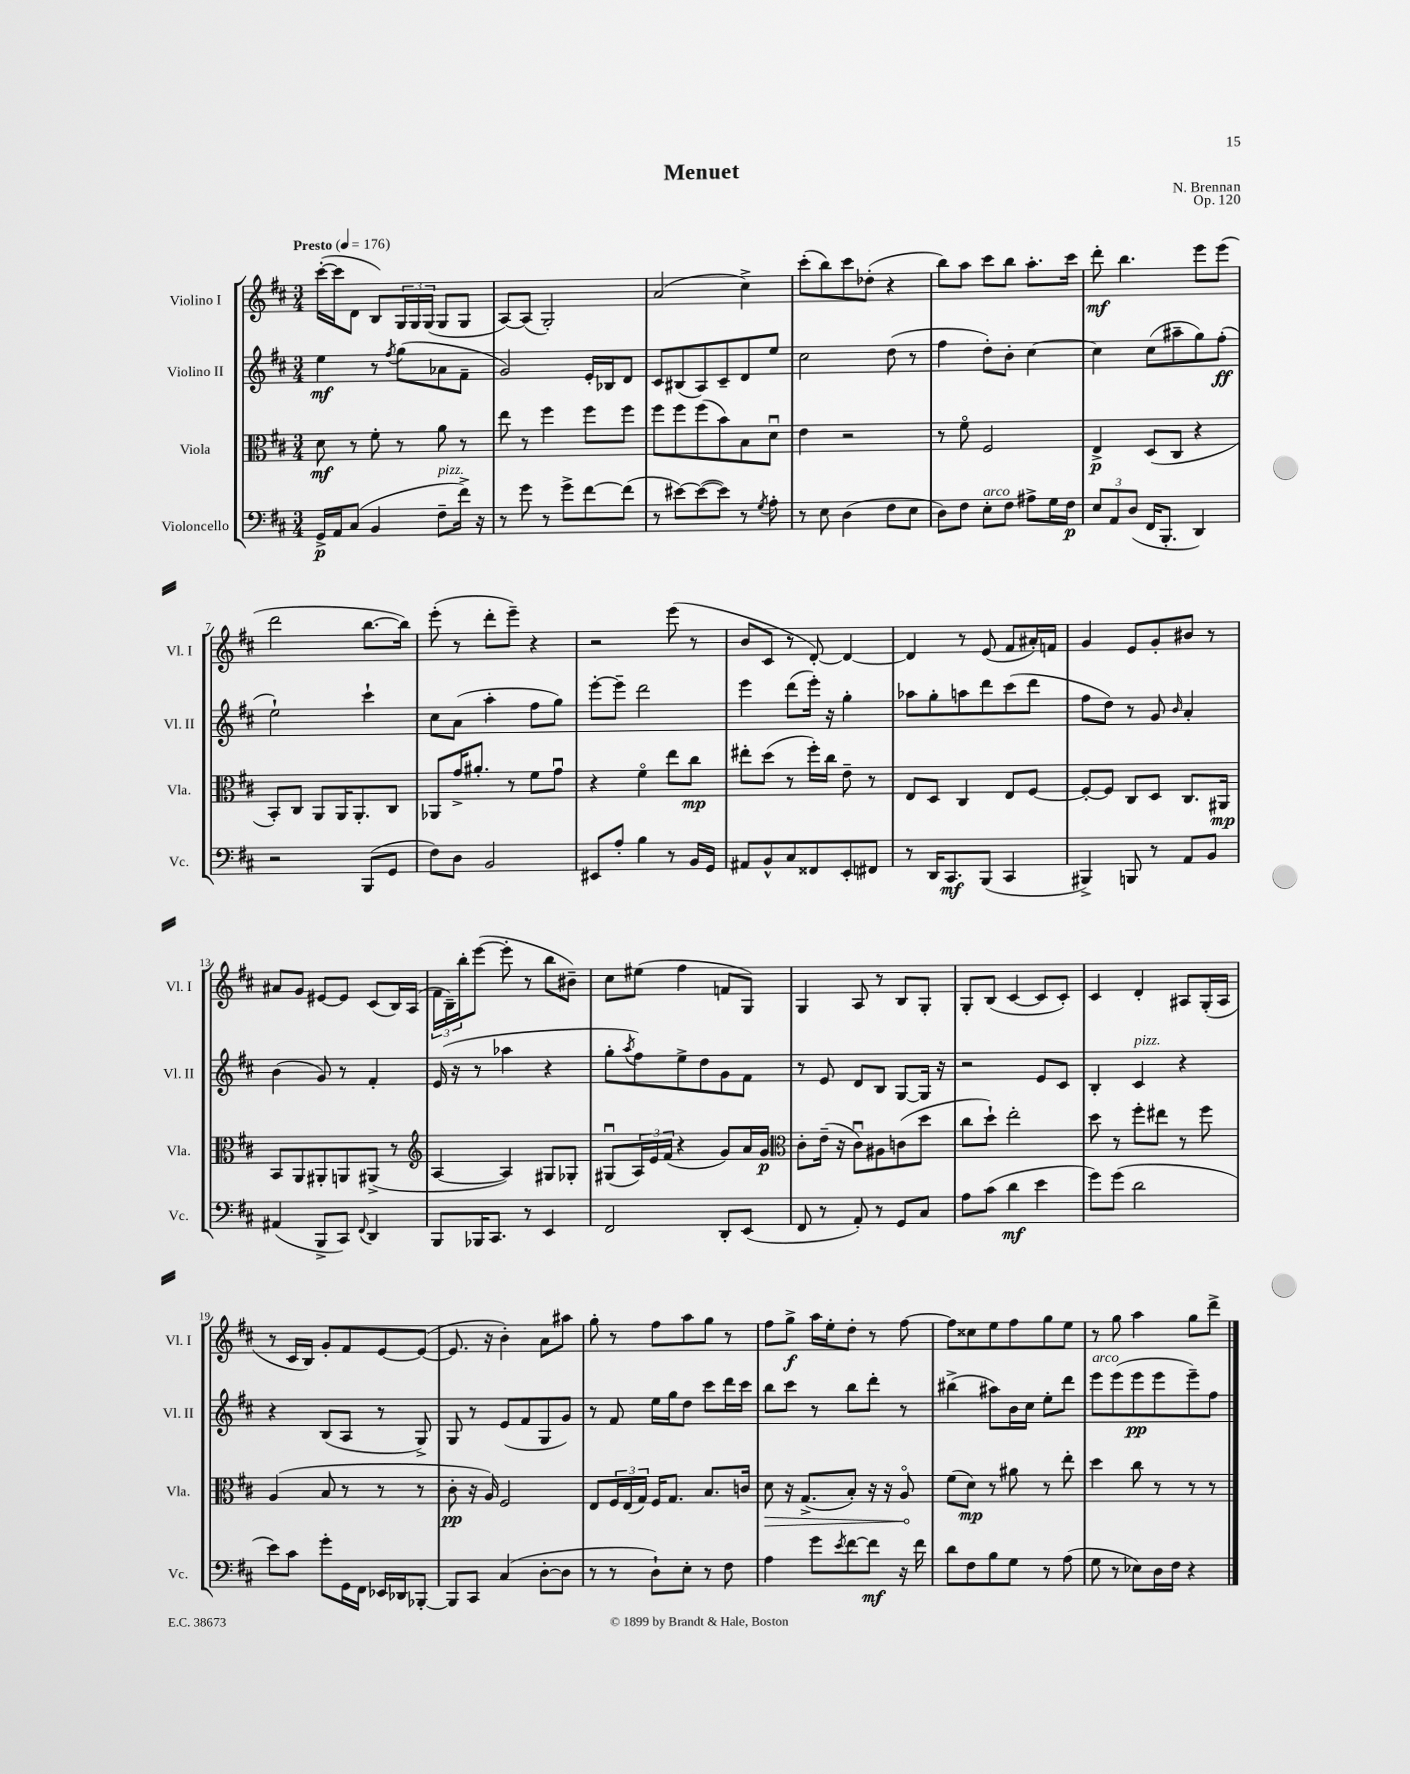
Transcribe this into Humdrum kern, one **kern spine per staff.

**kern	**dynam	**kern	**dynam	**kern	**dynam	**kern	**dynam
*part4	*part4	*part3	*part3	*part2	*part2	*part1	*part1
*staff4	*staff4	*staff3	*staff3	*staff2	*staff2	*staff1	*staff1
*I"Violoncello	*	*I"Viola	*	*I"Violino II	*	*I"Violino I	*
*I'Vc.	*	*I'Vla.	*	*I'Vl. II	*	*I'Vl. I	*
*clefF4	*	*clefC3	*	*clefG2	*	*clefG2	*
*k[f#c#]	*	*k[f#c#]	*	*k[f#c#]	*	*k[f#c#]	*
*M3/4	*	*M3/4	*	*M3/4	*	*M3/4	*
*MM176	*	*MM176	*	*MM176	*	*MM176	*
=1	=1	=1	=1	=1	=1	=1	=1
!	!	!	!	!	!	!LO:TX:a:B:t=Presto	!
16GG^/LL	p	8d\	mf	4ee\	mf	([16ccc#'\LL	.
16AA/J	.	.	.	.	.	16ccc#\J]	.
(8C#/J	.	8r	.	.	.	8d\J	.
4BB/	.	8f#'\	.	8r	.	8B/L)	.
.	.	.	.	8qff#/	.	.	.
.	.	8r	.	(8gg\L	.	24G/L	.
.	.	.	.	.	.	24G/	.
.	.	.	.	.	.	(24G/JJ	.
!LO:TX:a:i:t=pizz.	!	!	!	!	!	!	!
8F#~\L	.	8a\	.	8a-X\	.	8G/L	.
16f#^\Jk)	.	8r	.	8f#~\J	.	8G/J	.
16r	.	.	.	.	.	.	.
=2	=2	=2	=2	=2	=2	=2	=2
8r	.	8ee\	.	2g/)	.	[8A/L)	.
8g\	.	8r	.	.	.	(8A/J]	.
8r	.	4ff#\	.	.	.	2G'/)	.
8g^\L	.	.	.	.	.	.	.
[8f#\	.	8ff#\L	.	16e'/LL	.	.	.
.	.	.	.	16B-X/J	.	.	.
(8f#\J]	.	8ff#\J	.	8d/J	.	.	.
=3	=3	=3	=3	=3	=3	=3	=3
8r	.	8ff#\L	.	8c#/L	.	(2a/	.
[8e#X\L)	.	8ff#\	.	(8B#X/	.	.	.
(8e#\_	.	(8ff#\	.	8A/)	.	.	.
8e#\J])	.	8b\)	.	8c#~/	.	.	.
8r	.	8B\	.	8d/	.	4cc#^\)	.
8qG/	.	.	.	.	.	.	.
8A'\	.	8du\J	.	8ee/J	.	.	.
=4	=4	=4	=4	=4	=4	=4	=4
8r	.	4e\	.	2cc#\	.	(8ccc#'\L	.
8E\	.	.	.	.	.	8bb\)	.
(4D\	.	2r	.	.	.	8ccc#\	.
.	.	.	.	.	.	(8dd-X'\J	.
8F#\L	.	.	.	(8dd\	.	4r	.
8E\J	.	.	.	8r	.	.	.
=5	=5	=5	=5	=5	=5	=5	=5
8D\L)	.	8r	.	4ff#\	.	8bb\L)	.
8F#\J	.	8f#\	.	.	.	8aa\J	.
!LO:TX:a:i:t=arco	!	!	!	!	!	!	!
8E'\L	.	2F#/	.	8dd'\L)	.	8ccc#\L	.
8F#\J	.	.	.	8b'\J	.	8bb\J	.
8A#X^\L	.	.	.	[4cc#\	.	8.aa'\L	.
16G\L	.	.	.	.	.	.	.
16F#\JJ	p	.	.	.	.	16ccc#\Jk	.
=6	=6	=6	=6	=6	=6	=6	=6
12E/L	.	4E^/	p	4cc#\]	.	8ddd'\	mf
12AA/	.	.	.	.	.	.	.
.	.	.	.	.	.	4.bb\	.
(12D/J	.	.	.	.	.	.	.
16FF#/KL	.	(8D/L	.	(8cc#\L	.	.	.
8.BBB'/J	.	.	.	.	.	.	.
.	.	8C#/J	.	8aa#X~\	.	.	.
4DD/)	.	4r	.	8gg\)	.	8eee\L	.
.	.	.	.	(8ff#'\J	ff	(8eee\J	.
!!LO:LB:g=z
=7	=7	=7	=7	=7	=7	=7	=7
2r	.	8BB'/L)	.	2ee`\)	.	2ddd\	.
.	.	8C#/J	.	.	.	.	.
.	.	8AA/L	.	.	.	.	.
.	.	16AA/K	.	.	.	.	.
.	.	8.AA'/	.	.	.	.	.
(8BBB/L	.	.	.	4ccc#`\	.	[8.bb\L	.
8GG/J	.	8C#/J	.	.	.	.	.
.	.	.	.	.	.	16bb\Jk])	.
=8	=8	=8	=8	=8	=8	=8	=8
8F#\L)	.	8AA-X/L	.	8cc#\L	.	(8eee'\	.
8D\J	.	16g^/K	.	(8a\J	.	8r	.
.	.	8.a#X'/J	.	.	.	.	.
2BB/	.	.	.	4aa'\	.	8ddd'\L	.
.	.	8r	.	.	.	8eee~\J)	.
.	.	8f#\L	.	8ff#\L	.	4r	.
.	.	8gu\J	.	8gg\J)	.	.	.
=9	=9	=9	=9	=9	=9	=9	=9
8EE#X/L	.	4r	.	[8eee'\L	.	2r	.
8A'/J	.	.	.	8eee~\J]	.	.	.
4B\	.	4f#\	.	2ddd\	.	.	.
8r	.	8ee\L	.	.	.	(8eee\	.
16BB/LL	.	8cc#\J	mp	.	.	8r	.
16GG/JJ	.	.	.	.	.	.	.
=10	=10	=10	=10	=10	=10	=10	=10
8AA#X/L	.	8ee#X'\L	.	4eee\	.	8b/L	.
8BB^^/	.	(8dd\J	.	.	.	8c#/J	.
8C#/	.	8r	.	(8ddd\L	.	8r	.
8FF##X/	.	16ff#'\LL)	.	16eee'\Jk)	.	[8d'/)	.
.	.	16cc#\JJ	.	16r	.	.	.
8EE'/	.	8e~\	.	4gg'\	.	4d/_	.
8FF#X/J	.	8r	.	.	.	.	.
=11	=11	=11	=11	=11	=11	=11	=11
8r	.	8E/L	.	8aa-X\L	.	4d/]	.
16DD/KL	.	8D/J	.	8gg'\	.	.	.
8.CC#/	mf	.	.	.	.	.	.
.	.	4C#/	.	8aan\	.	8r	.
(8BBB/J	.	.	.	8ddd\	.	(8e/	.
4CC#/	.	8E/L	.	(8ccc#\	.	8f#/L	.
.	.	[8F#/J	.	8ddd\J	.	16a#X'/L)	.
.	.	.	.	.	.	16fn/JJ	.
=12	=12	=12	=12	=12	=12	=12	=12
4BBB#X^/)	.	8F#'/L_	.	8ff#\L	.	4g/	.
.	.	8F#/J]	.	8dd\J)	.	.	.
8BBBn/	.	8C#/L	.	8r	.	8e/L	.
8r	.	8D/J	.	8g/	.	8g'/	.
.	.	.	.	16qqb/	.	.	.
8AA/L	.	8.C#/L	.	4a'/	.	8b#X/J	.
8BB/J	.	.	.	.	.	8r	.
.	.	16AA#X/Jk	mp	.	.	.	.
!!LO:LB:g=z
=13	=13	=13	=13	=13	=13	=13	=13
(4AA#X/	.	8BB/L	.	(4b\	.	8a#X/L	.
.	.	8AA/	.	.	.	8g/J	.
8BBB^/L	.	8AA#X'/	.	8g/)	.	[8e#X/L	.
8CC#/J)	.	8AAn/	.	8r	.	8e#/J]	.
8qqFF#/	.	.	.	.	.	.	.
4DD/	.	(8AA#X^/J	.	4f#'/	.	(8c#/L	.
.	.	8r	.	.	.	16B/L)	.
.	.	.	.	.	.	(16A/JJ	.
=14	=14	=14	=14	=14	=14	=14	=14
*	*	*clefG2	*	*	*	*	*
8BBB/L	.	[4A/	.	(16e/	.	24f#\LL	.
.	.	.	.	.	.	24B~\)	.
.	.	.	.	16r	.	.	.
.	.	.	.	.	.	24bb'\J	.
16BBB-X/K	.	.	.	8r	.	([8eee\J	.
8.CC#/J	.	.	.	.	.	.	.
.	.	4A/])	.	4aa-X\	.	8eee'\]	.
8r	.	.	.	.	.	8r	.
4EE/	.	8G#X/L	.	4r	.	8bb\L	.
.	.	8G-X'/J	.	.	.	8b#X~\J)	.
=15	=15	=15	=15	=15	=15	=15	=15
2FF#/	.	(8G#Xu/L	.	8gg'\L	.	8cc#\L	.
.	.	.	.	8qaa/	.	.	.
.	.	24A/L)	.	8ff#\)	.	(8ee#X\J	.
.	.	24e/	.	.	.	.	.
.	.	(24f#/JJ	.	.	.	.	.
.	.	4r	.	8ee^\	.	4ff#\	.
.	.	.	.	8dd\	.	.	.
8DD'/L	.	8g/L)	.	8g\	.	8fn/L	.
(8EE/J	.	16a/L	.	8f#\J	.	8G/J)	.
.	.	16g/JJ	p	.	.	.	.
=16	=16	=16	=16	=16	=16	=16	=16
*	*	*clefC3	*	*	*	*	*
8FF#/	.	8c#'\L	.	8r	.	4G/	.
8r	.	(16e~\Jk	.	8e/	.	.	.
.	.	16r	.	.	.	.	.
8AA'/)	.	8c#u\L)	.	8d/L	.	8A/	.
8r	.	8A#X\	.	8B/J	.	8r	.
8GG/L	.	(8cn\	.	[8G/L	.	8B/L	.
8C#/J	.	8dd\J	.	16G/Jk]	.	8G'/J	.
.	.	.	.	16r	.	.	.
=17	=17	=17	=17	=17	=17	=17	=17
8A\L	.	8cc#\L	.	2r	.	8G'/L	.
(8c#\J	.	8dd`\J)	.	.	.	(8B/J	.
4d\	mf	2ee'\	.	.	.	[4c#/	.
4e\	.	.	.	8e/L	.	8c#/L]	.
.	.	.	.	8c#/J	.	8c#'/J)	.
=18	=18	=18	=18	=18	=18	=18	=18
8g\L)	.	8dd\	.	4B'/	.	4c#/	.
(8g\J	.	8r	.	.	.	.	.
!	!	!	!	!LO:TX:a:i:t=pizz.	!	!	!
2d\	.	8ff#'\L	.	4c#/	.	4d'/	.
.	.	8ee#X\J	.	.	.	.	.
.	.	8r	.	4r	.	8A#X/L	.
.	.	8ff#\	.	.	.	(16G'/L	.
.	.	.	.	.	.	16A#/JJ	.
!!LO:LB:g=z
=19	=19	=19	=19	=19	=19	=19	=19
8e\L)	.	(4A/	.	4r	.	8r	.
8c#\J	.	.	.	.	.	16c#/LL	.
.	.	.	.	.	.	16B/JJ)	.
8g'\L	.	8B/	.	(8B/L	.	8g'/L	.
16GG\L	.	8r	.	8A/J	.	8f#/	.
16FF#\JJ	.	.	.	.	.	.	.
16EE-X/LL	.	8r	.	8r	.	[8e/	.
16DD-X/J	.	.	.	.	.	.	.
[8BBB-X'/J	.	8r	.	8G^/)	.	(8e/J_	.
=20	=20	=20	=20	=20	=20	=20	=20
8BBB-/L]	.	8c#'\	pp	8G/	.	8.e/]	.
8CC#/J	.	16r	.	8r	.	.	.
.	.	16A/)	.	.	.	16r	.
(4C#/	.	2F#/	.	(8e/L	.	4b'\)	.
.	.	.	.	8f#/	.	.	.
[8D'\L	.	.	.	8G/	.	8a\L	.
8D\J]	.	.	.	8g/J)	.	8aa#X\J	.
=21	=21	=21	=21	=21	=21	=21	=21
8r	.	8E/L	.	8r	.	8gg'\	.
8r	.	24F#/L	.	8f#/	.	8r	.
.	.	(24E/	.	.	.	.	.
.	.	24G/JJ)	.	.	.	.	.
8D`\L)	.	16F#/KL	.	16ee\LL	.	8ff#\L	.
.	.	8.G/J	.	16gg\J	.	.	.
8E'\J	.	.	.	8dd\J	.	8aa\	.
8r	.	8.B/L	.	8ccc#\L	.	8gg\J	.
8F#\	.	.	.	16ddd\L	.	8r	.
.	.	16cn/Jk	.	16ccc#\JJ	.	.	.
=22	=22	=22	=22	=22	=22	=22	=22
!	!	!	!LO:HP:b	!	!	!	!
4A\	.	8d\	>	8bb\L	.	8ff#\L	.
.	.	16r	.	8ccc#\J	.	8gg^\J	f
.	.	(8.G^/L	.	.	.	.	.
8g\L	.	.	.	8r	.	16aa\LL	.
.	.	.	.	.	.	16ee'\J	.
8qe/	.	.	.	.	.	.	.
[8f#\	.	8B'/J)	.	8bb\L	.	8dd'\J	.
8f#\J]	mf	16r	.	8ddd'\J	.	8r	.
.	.	16r	.	.	.	.	.
16r	.	8A/	.	8r	.	[8ff#\	.
16f#\	.	.	.	.	.	.	.
.	.	.	]	.	.	.	.
=23	=23	=23	=23	=23	=23	=23	=23
8d\L	.	(8f#\L	.	(4bb#X^\	.	8ff#\L]	.
8F#\	.	8d\J)	mp	.	.	8cc##X\	.
8B\	.	8r	.	8aa#X\L)	.	8ee\	.
8G\J	.	8a#X\	.	16b\L	.	8ff#\	.
.	.	.	.	16cc#\JJ	.	.	.
8r	.	8r	.	8ee'\L	.	8gg\	.
(8A\	.	8ee'\	.	8ddd\J	.	8ee\J	.
=24	=24	=24	=24	=24	=24	=24	=24
!	!	!	!	!LO:TX:a:i:t=arco	!	!	!
8G\	.	4dd\	.	8eee\L	.	8r	.
8r	.	.	.	(8eee\	.	8gg\	.
8E-X\L)	.	8cc#\	.	8eee\	pp	4aa\	.
16D\L	.	8r	.	8eee\	.	.	.
16F#\JJ	.	.	.	.	.	.	.
4r	.	8r	.	8eee~\)	.	8gg\L	.
.	.	8r	.	8ff#\J	.	8ddd^\J	.
==	==	==	==	==	==	==	==
*-	*-	*-	*-	*-	*-	*-	*-
